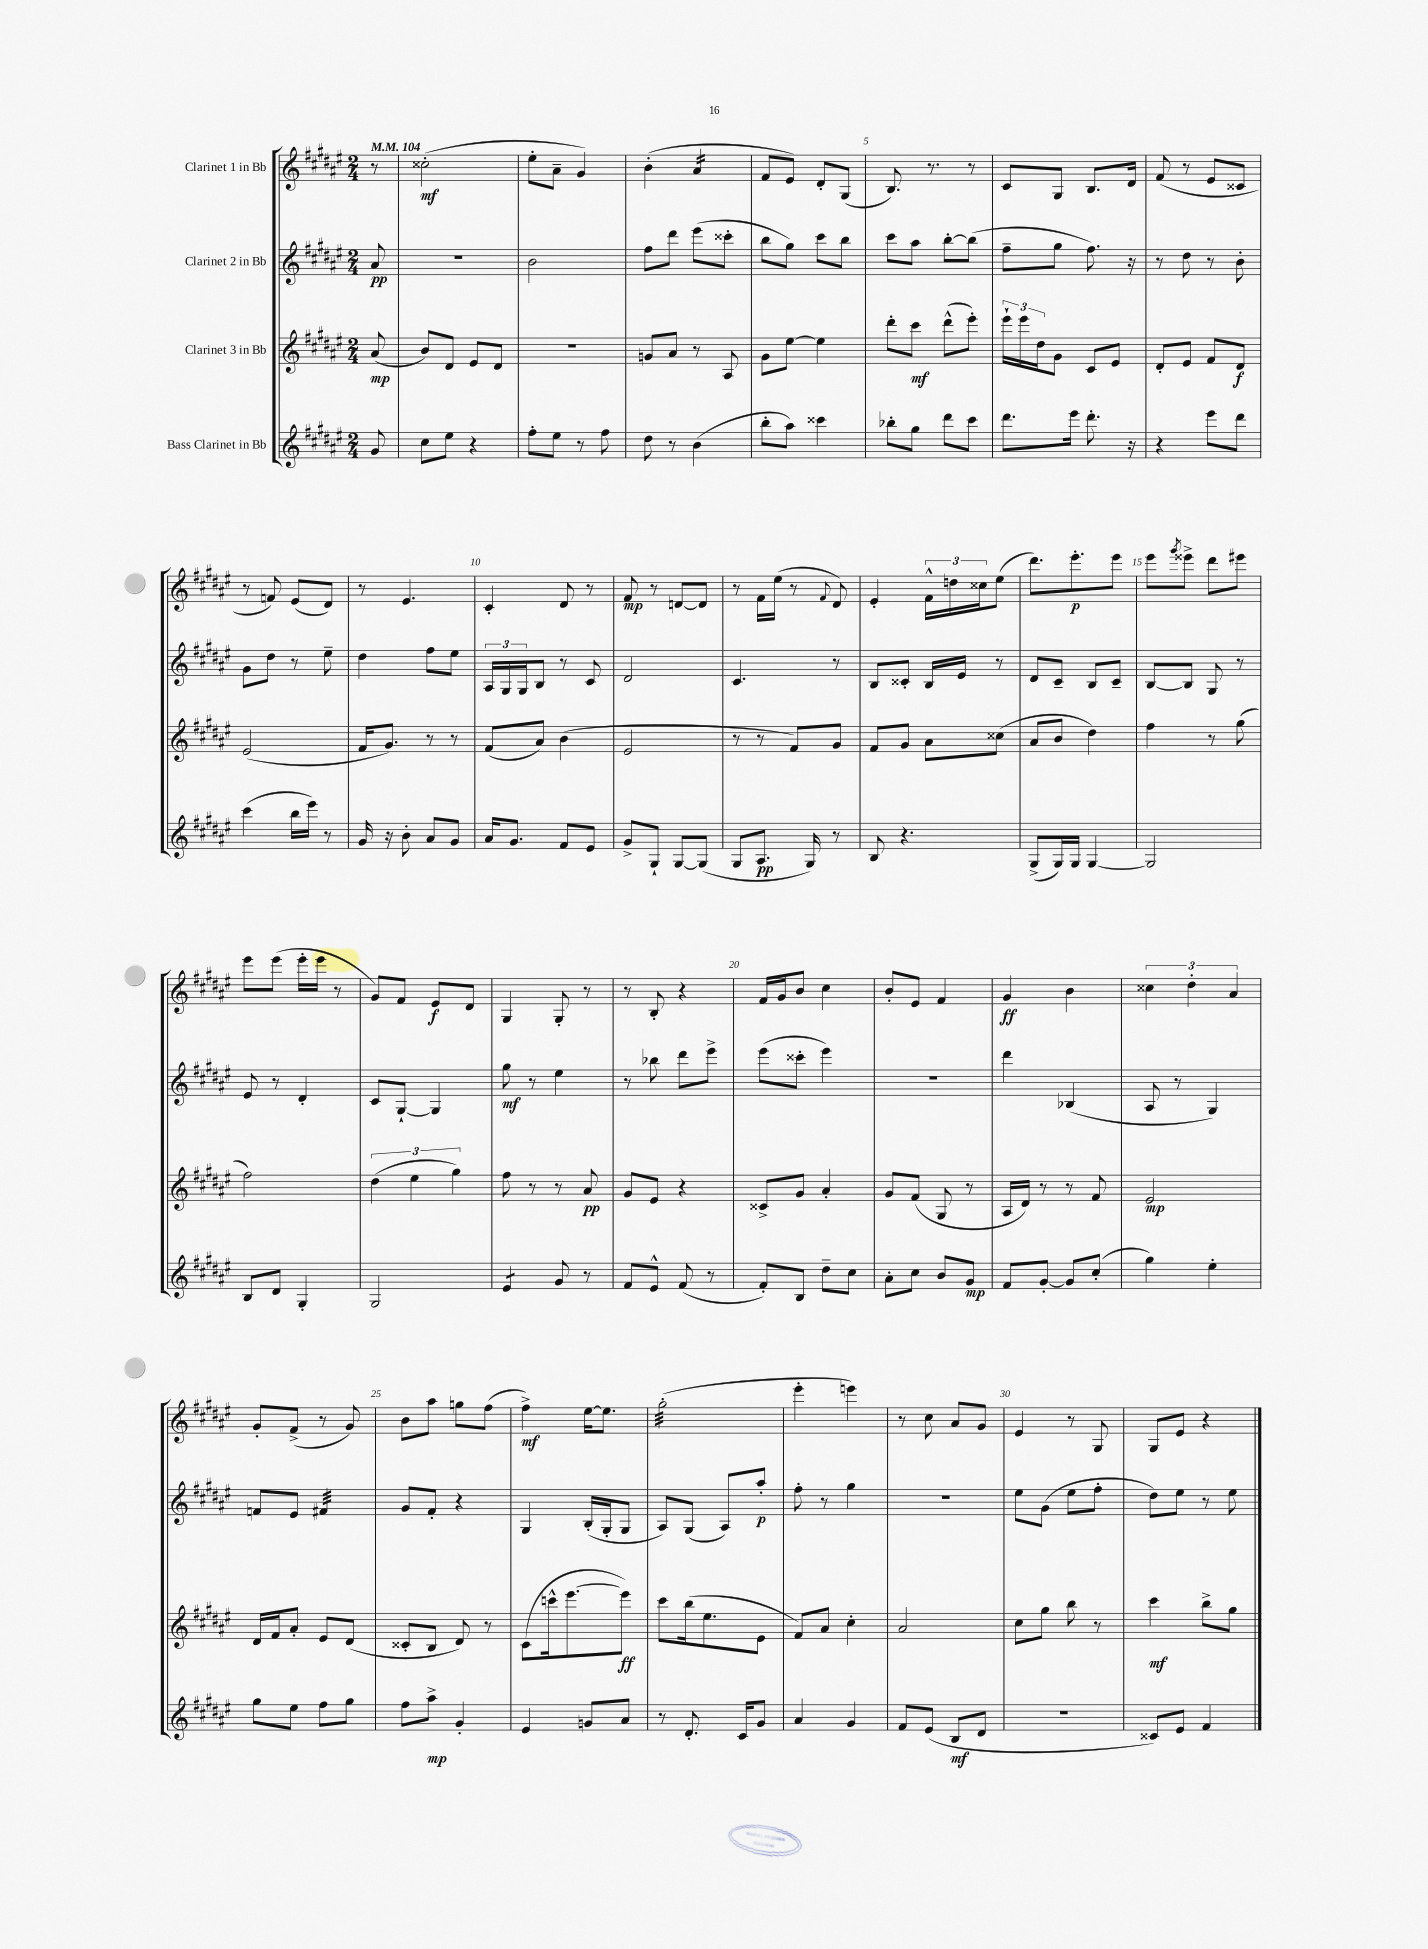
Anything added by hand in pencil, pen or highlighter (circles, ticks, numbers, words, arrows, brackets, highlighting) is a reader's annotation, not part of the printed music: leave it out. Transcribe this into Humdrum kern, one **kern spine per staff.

**kern	**kern	**kern	**kern
*staff4	*staff3	*staff2	*staff1
*clefG2	*clefG2	*clefG2	*clefG2
*k[f#c#g#d#a#e#]	*k[f#c#g#d#a#e#]	*k[f#c#g#d#a#e#]	*k[f#c#g#d#a#e#]
*M2/4	*M2/4	*M2/4	*M2/4
*MM104	*MM104	*MM104	*MM104
8g#	(8a#	8a#	8r
=	=	=	=
8cc#	8b)	2r	(2cc##'
8ee#	8d#	.	.
4r	8e#	.	.
.	8d#	.	.
=	=	=	=
8ff#'	2r	2b	8ee#'
8ee#	.	.	8a#~
8r	.	.	4g#)
8ff#	.	.	.
=	=	=	=
8dd#	8g	8ff#	(4b'
8r	8a#	8ddd#	.
(4b	8r	(8eee#	4a#
.	8A#	8ccc##'	.
=	=	=	=
8bb'	8g#	8bb	8f#
8aa#)	[8ee#	8gg#)	8e#)
4ccc##	4ee#]	8ccc#	8d#'
.	.	8bb	(8G#
=	=	=	=
8bb-'	8ddd#'	8ccc#	8.B)
8gg#	8ccc#	8aa#	.
.	.	.	8.r
8ddd#	(8ddd#^^	[8bb'	.
8ccc#	8eee#')	(8bb]	8r
=	=	=	=
8.ddd#	24eee#`	8ff#~	8c#
.	24eee#	.	.
.	24dd#	.	.
.	8g#	8gg#	8G#
16eee#	.	.	.
8.ddd#'	8c#	8.ff#)	8.B
.	8e#	.	.
16r	.	16r	16d#
=	=	=	=
4r	8d#'	8r	(8f#
.	8e#	8dd#	8r
8eee#	8f#	8r	8e#
8ddd#	8d#	8b'	8c##
=	=	=	=
(4ccc#	(2e#	8g#	8r
.	.	8dd#	8f)
16bb	.	8r	(8e#
16eee#)	.	.	.
8r	.	8ee#~	8d#)
=	=	=	=
16g#	16f#	4dd#	8r
16r	8.g#)	.	.
8b'	.	.	4.e#
8a#	8r	8ff#	.
8g#	8r	8ee#	.
=	=	=	=
16a#	(8f#	24A#	4c#'
.	.	24G#	.
8.g#	.	.	.
.	.	24G#	.
.	8a#)	8B	.
8f#	(4b	8r	8d#
8e#	.	8c#	8r
=	=	=	=
8g#^	2e#	2d#	8f#
8G#`	.	.	8r
[8G#	.	.	[8d
(8G#]	.	.	8d]
=	=	=	=
8G#	8r	4.c#	8r
8.A#	8r	.	16f#
.	.	.	(16ee#
.	8f#)	.	8r
16G#)	.	.	.
.	.	.	8qqf#
8r	8g#	8r	8d#)
=	=	=	=
8B	8f#	8B	4e#'
4.r	8g#	8c##'	.
.	8a#	16B	24f#^^
.	.	.	24dd
.	.	16e#	.
.	.	.	24cc##
.	(8cc##	8r	(8ee#
=	=	=	=
(8G#^	8a#	8d#	8.ddd#)
16G#)	8b	8c#~	.
16G#	.	.	8.eee#'
[4G#	4dd#)	8B	.
.	.	8c#~	8eee#
=	=	=	=
2G#]	4ff#	[8B	8eee#
.	.	.	8qggg#
.	.	8B]	8eee##^
.	8r	8G#	8ddd#
.	(8gg#	8r	8eee#
=	=	=	=
8B	2ff#)	8e#	8eee#
8d#	.	8r	(8eee#
4G#'	.	4d#'	16eee#'
.	.	.	16eee#
.	.	.	8r
=	=	=	=
2G#	(6dd#	8c#	8g#)
.	.	[8G#`	8f#
.	6ee#	.	.
.	.	4G#]	8e#
.	6gg#)	.	.
.	.	.	8d#
=	=	=	=
4e#	8ff#	8gg#	4G#
.	8r	8r	.
8g#	8r	4ee#	8G#'
8r	8a#	.	8r
=	=	=	=
8f#	8g#	8r	8r
8e#^^	8e#	8bb-	8B'
(8f#	4r	8ddd#	4r
8r	.	8eee#^	.
=	=	=	=
8f#')	8c##^	(8eee#	16f#
.	.	.	16g#
8B	8g#	8ccc##'	8b
8dd#~	4a#'	4eee#)	4cc#
8cc#	.	.	.
=	=	=	=
8a#'	8g#	2r	8b'
8cc#	(8f#	.	8e#
8b	8G#	.	4f#
8g#	8r	.	.
=	=	=	=
8f#	16A#	4ddd#	4g#
.	16d#)	.	.
[8g#'	8r	.	.
8g#]	8r	(4B-	4b
(8cc#'	8f#	.	.
=	=	=	=
4gg#)	2e#	8A#	6cc##
.	.	8r	.
.	.	.	6dd#'
4ee#'	.	4G#)	.
.	.	.	6a#
=	=	=	=
8gg#	16d#	8f	8g#'
.	16f#	.	.
8ee#	8a#'	8e#	(8f#^
8ff#	8e#	4f#	8r
8gg#	(8d#	.	8g#)
=	=	=	=
8ff#	8c##'	8g#	8b
8aa#^	8B	8f#'	8aa#
4g#'	8d#)	4r	8gg
.	8r	.	(8ff#
=	=	=	=
4e#	(8c#	4G#	4ff#^)
.	16ccc^^	.	.
.	[8.eee#	.	.
8g	.	(16B'	[16ee#
.	.	16G#'	8.ee#]
8a#	8eee#])	8G#	.
=	=	=	=
8r	8ccc#	8A#)	(2gg#'
8.d#'	(16bb	(8G#	.
.	8.ee#	.	.
.	.	8A#)	.
16c#	.	.	.
8g#	8e#	8aa#'	.
=	=	=	=
4a#	8f#)	8ff#'	4eee#'
.	8a#	8r	.
4g#	4cc#'	4gg#	4eee)
=	=	=	=
8f#	2a#	2r	8r
(8e#	.	.	8cc#
8B	.	.	8a#
8d#	.	.	8g#
=	=	=	=
2r	8cc#	8ee#	4e#
.	8gg#	(8g#	.
.	8bb	8ee#	8r
.	8r	8ff#'	8G#
=	=	=	=
8c##)	4ccc#	8dd#)	8G#
8e#	.	8ee#	8e#
4f#	8bb^	8r	4r
.	8gg#	8ee#	.
==	==	==	==
*-	*-	*-	*-
